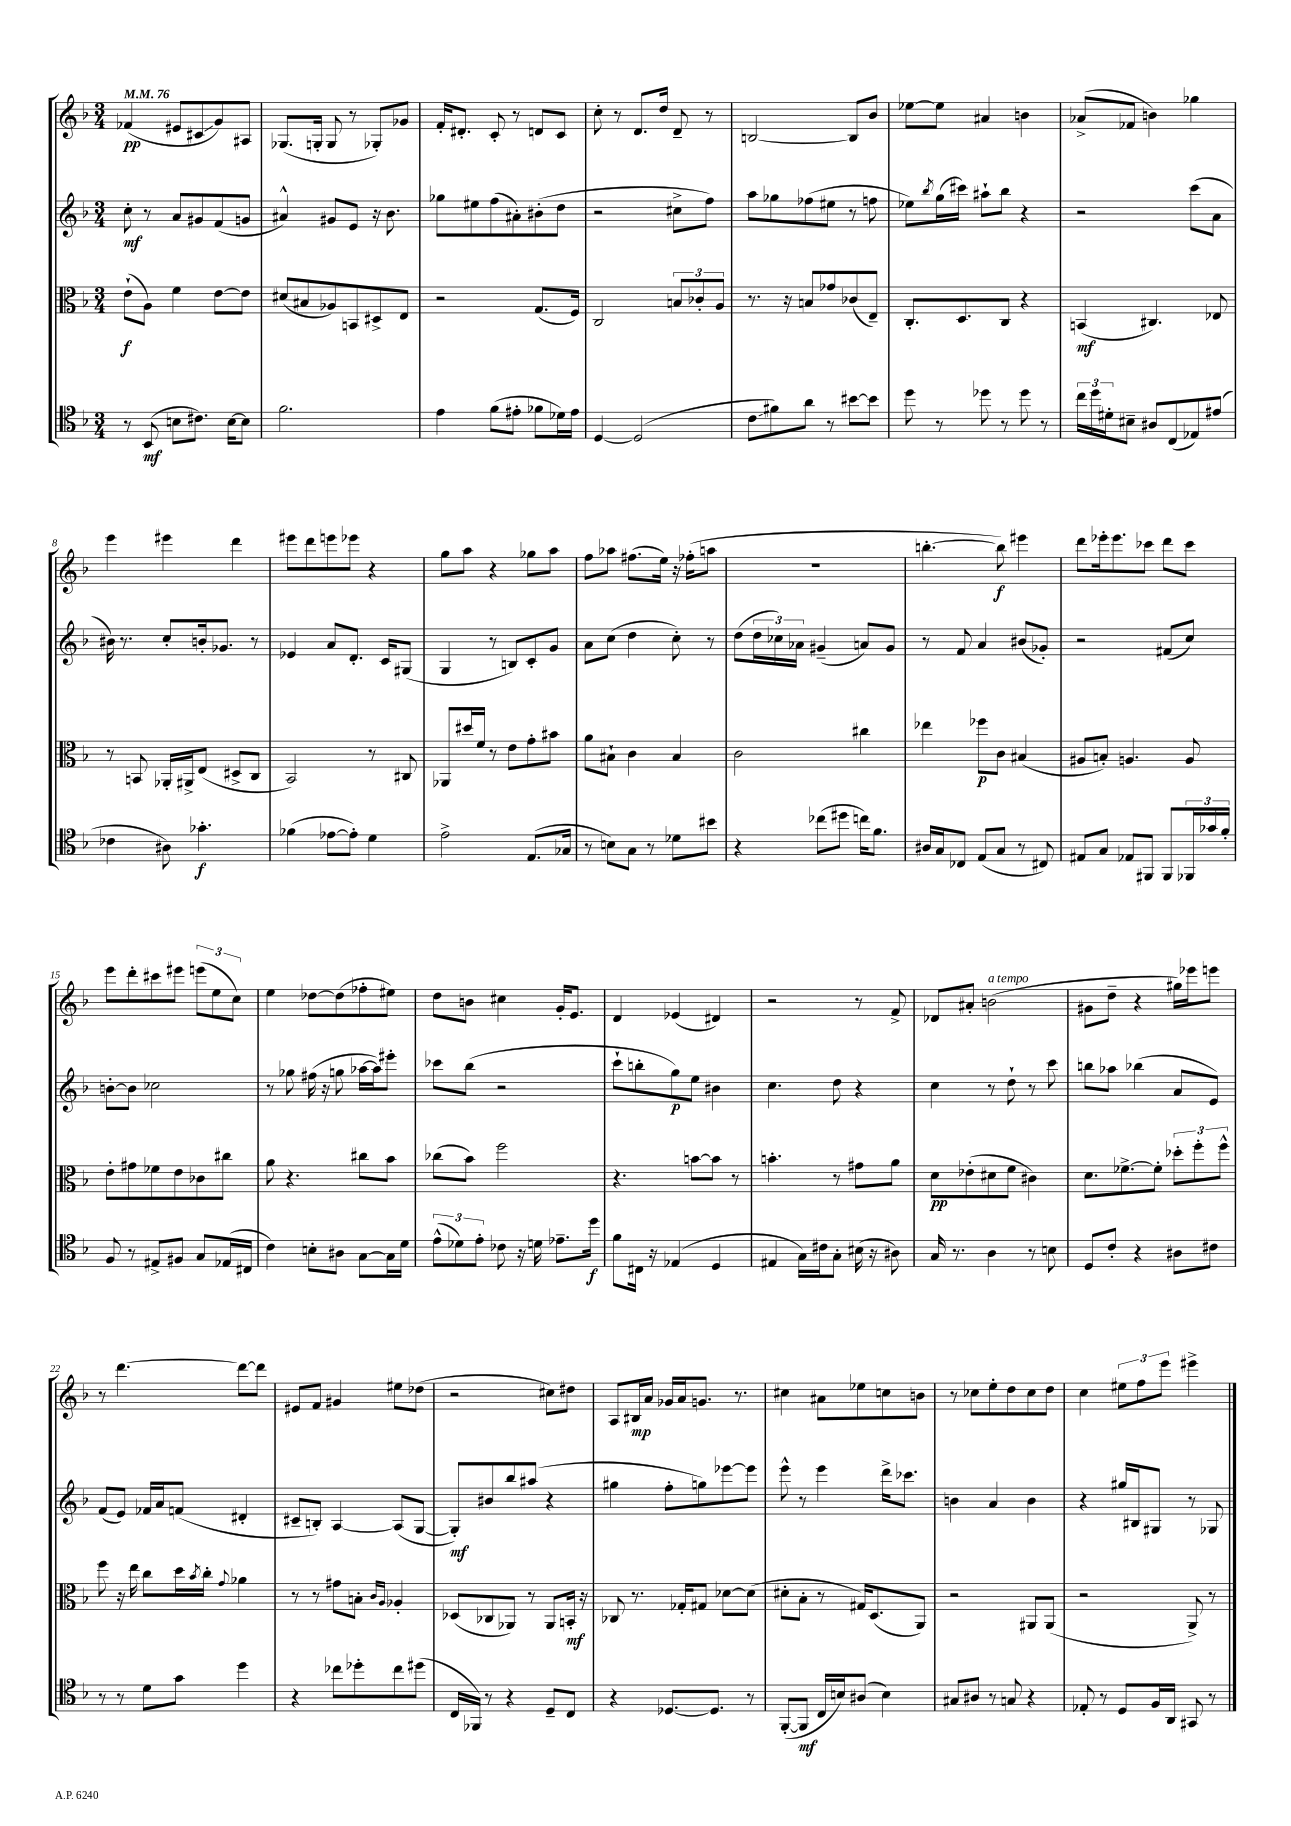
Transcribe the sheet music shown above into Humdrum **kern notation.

**kern	**kern	**kern	**kern
*staff4	*staff3	*staff2	*staff1
*clefC4	*clefC3	*clefG2	*clefG2
*k[b-]	*k[b-]	*k[b-]	*k[b-]
*M3/4	*M3/4	*M3/4	*M3/4
*MM76	*MM76	*MM76	*MM76
8r	(8e`\L	8cc'\	(4f-/
(8BB-/	8A\J)	8r	.
8B\L	4f\	8a/L	8e#/L
8.c#\J)	.	8g#/	8c#/
.	[8e\L	(8f/	8g/)
[16B\LK	.	.	.
8B\]J	8e\]J	8g/J	8A#/J
=	=	=	=
2.f\	(8d#/L	4a#^^/)	(8.G-/L
.	8B#/	.	.
.	.	.	16G'/Jk
.	8A-/)	8g#/L	8G/
.	8BB/	8e/J	8r
.	8D#^/	16r	8G-'/L)
.	.	8.b-\	.
.	8E/J	.	8g-/J
=	=	=	=
4e\	2r	8gg-\L	16f'/LK
.	.	.	8.d#'/J
.	.	8ee#\	.
(8f\L	.	(8ff\	8c'/
8e#'\J	.	8a#'\)	8r
8f-\L	(8.G/L	(8b#'\	8d/L
16d-\L)	.	8dd\J	8c/J
16e#\JJ	16F/Jk)	.	.
=	=	=	=
[4D/	2C/	2r	8cc'\
.	.	.	8r
(2D/]	.	.	8.d/L
.	.	.	16dd/Jk
.	12B/L	8cc#^\L	8d~/
.	12c-'/	.	.
.	.	8ff\J)	8r
.	12A/J	.	.
=	=	=	=
8c\L	8.r	8aa\L	[2B/
8f#\)	.	8gg-\	.
.	16r	.	.
8a\J	8B/L	(8ff-\	.
8r	8g-/	8ee#\J	.
[8b#\L	(8c-/	8r	8B/]L
8b#\]J	8E~/J)	8ff\	8b-/J
=	=	=	=
8dd\	8.C'/L	8ee-\L)	[8ee-\L
.	.	8qbb-/	.
8r	.	(16gg\L	8ee-\]J
.	8.D/	16ccc#\JJ)	.
8dd-\	.	8aa#`\L	4a#/
8r	8C/J	8bb-\J	.
8dd-\	4r	4r	4b\
8r	.	.	.
=	=	=	=
24cc\LL	(4BB/	2r	(8a-^/L
24dd\	.	.	.
24d#'\J	.	.	.
8B#~\J	.	.	8f-/J
8A#/L	4.C#/)	.	4b\)
(8C/	.	.	.
8E-/)	.	(8ccc\L	4gg-\
(8e#/J	8E-/	8a\J	.
=	=	=	=
4c-\	8r	16b#\)	4eee\
.	.	8.r	.
.	8BB/	.	.
8A#\)	16AA-'/LL	8cc'/L	4eee#\
.	16AA#^/J	.	.
4.g-'\	(8E/J	16b'/k	.
.	.	8.g-/J	.
.	8D#^/L	.	4ddd\
.	8C/J	8r	.
=	=	=	=
(4f-\	2BB-/)	4e-/	8eee#\L
.	.	.	8ddd\
[8e-\L	.	8a/L	8eee\
8e-'\]J)	.	8.d'/J	8eee-\J
4d\	8r	.	4r
.	.	16c/LK	.
.	8C#/	(8G#/J	.
=	=	=	=
2e^\	8AA-/L	4G/	8gg\L
.	16dd#/L	.	8aa\J
.	16f/JJ	.	.
.	8r	8r	4r
.	8e\L	8B/L)	.
(8.E/L	8g'\	8c'/	8gg-\L
.	8b#\J	8g/J	8aa\J
16G-/Jk	.	.	.
=	=	=	=
8r	8a\L	8a\L	8ff\L
8B\L)	8B#`\J	(8cc\J	8aa-\J
8G\J	4c\	4dd\	(8.ff#\L
8r	.	.	.
.	.	.	16ee\Jk)
8d-\L	4B#/	8cc'\)	16r
.	.	.	(16ff-'\LK
8b#\J	.	8r	8aa\J
=	=	=	=
4r	2c\	(8dd\L	2.r
.	.	24dd\L	.
.	.	24cc-\)	.
.	.	24a-\JJ	.
(8cc-\L	.	(4g#~/	.
8dd#\J	.	.	.
16cc\LK)	4cc#\	8a/L)	.
8.f\J	.	.	.
.	.	8g#/J	.
=	=	=	=
16A#/LL	4ee-\	8r	[4.bb'\
16G/J	.	.	.
8C-/J	.	8f/	.
(8E/L	8ff-\L	4a/	.
8G/J	8c\J	.	8bb\])
8r	(4B#/	(8b#/L	4eee#\
8C#/)	.	8g-'/J)	.
=	=	=	=
8E#/L	8A#/L	2r	8ddd\L
8G/J	8B'/J)	.	16eee-'\k
.	.	.	8.eee-\
8E-/L	4.A/	.	.
8FF#/J	.	.	8ccc-\J
8FF#/L	.	(8f#/L	8ddd\L
24FF-/L	8A/	8cc/J)	8ccc-\J
24g-/	.	.	.
24f'/JJ	.	.	.
=	=	=	=
8F/	8e'\L	[8b'\L	8eee\L
8r	8g#\	8b\]J	8ddd'\
8E#^/L	8f-\	2cc-\	8ccc#\
8F#/J	8e\	.	8eee#\J
8G/L	8c-\	.	(12eee\L
.	.	.	12ee\
(16E-/L	8cc#\J	.	.
.	.	.	12cc\J)
16C#/JJ	.	.	.
=	=	=	=
4c\)	8a\	8r	4ee\
.	4.r	8gg-\	.
8B'\L	.	(16ff#\	[8dd-\L
.	.	16r	.
8A#\J	.	8gg\	(8dd-\]
[8G\L	8cc#\L	[16aa-\LL	8ff-'\
.	.	16aa-\]J)	.
16G\]L	8b-\J	8eee#'\J	8ee#\J)
16d\JJ	.	.	.
=	=	=	=
(12e^^\L	(8cc-\L	8ccc-\L	8dd\L
12d-\)	.	.	.
.	8b-\J)	(8bb-\J	8b\J
12e'\J	.	.	.
8c-\	2ff\	2r	4cc#\
16r	.	.	.
16d\	.	.	.
8.e-~\L	.	.	16g'/LK
.	.	.	8.e/J
16dd\Jk	.	.	.
=	=	=	=
8f\L	4.r	8ccc`\L	4d/
16C#\Jk	.	8bb'\	.
16r	.	.	.
(4E-/	.	8gg\)	(4e-/
.	[8b\L	8ee\J	.
4D/	8b\]J	4b#\	4d#/)
.	8r	.	.
=	=	=	=
4E#/	4.b'\	4.cc\	2r
16G\LL)	.	.	.
16c#\J	.	.	.
8G'\J	8r	8dd\	.
(16B#\	8g#\L	4r	8r
16r	.	.	.
8A#\)	8a\J	.	8f^/
=	=	=	=
16G/	8d\L	4cc\	8d-/L
8.r	.	.	.
.	(8e-'\	.	8a#'/J
4A\	8d#\	8r	(2b\
.	8f\J	8dd`\	.
8r	4c#\)	8r	.
8B\	.	8ccc\	.
=	=	=	=
8D/L	8.d\L	8bb\L	8g#\L
8c'/J	.	8aa-\J	8dd~\J
.	[8.f-^\	.	.
4r	.	(4bb-\	4r
.	8f-'\]J	.	.
8A#\L	12dd-'\L	8a/L	16gg#\LL)
.	.	.	16eee-\J
.	12ff'\	.	.
8c#\J	.	8e/J)	8eee\J
.	12ff^^\J	.	.
=	=	=	=
8r	8ff\	(8f/L	8r
8r	16r	8e/J)	[4.ddd\
.	16ee\	.	.
8d\L	8cc\L	16f-/LL	.
.	.	16a/J	.
8g\J	16dd\L	(8f/J	.
.	8qb-/	.	.
.	16cc'\JJ	.	.
.	8qqg/	.	.
4dd\	4a-\	4d#'/	8ddd\_L
.	.	.	8ddd\]J
=	=	=	=
4r	8r	8c#~/L	8e#/L
.	8r	8B'/J)	8f/J
8cc-\L	8g#\L	[4A/	4g#/
8dd-'\	8B'\J	.	.
.	16qqc/LL	.	.
.	16qqA/JJ	.	.
8cc-\	4A-'/	(8A/]L	8ee#\L
(8dd#\J	.	[8G/J	(8dd-\J
=	=	=	=
16C/LL	(8D-/L	8G'/]L)	2r
16FF-/JJ)	.	.	.
8r	8C-/	8b#/	.
4r	8AA-/J)	8bb-/	.
.	8r	(8aa#/J	.
8D~/L	8AA-/L	4r	8cc#\L)
8C/J	16BB'/Jk	.	8dd#\J
.	16r	.	.
=	=	=	=
4r	8C-/	4gg#\	8A/L
.	8.r	.	16B#/L
.	.	.	16a/JJ
[8.D-/L	.	8ff'\L	16g-/LL
.	16G-'/LK	.	16a/J
.	8G#/J	8gg\)	8.g/J
8.D-/]J	.	.	.
.	[8d-\L	[8eee-\	.
.	.	.	8.r
8r	(8d-\]J	8eee-\]J	.
=	=	=	=
([8FF'/L	8d#'\L	8eee^^\	4cc#\
8FF/]J	8B-'\J	8r	.
16C/LL	8r	4eee\	8a#\L
16B/J)	.	.	.
(8A#/J	16G#/LK)	.	8ee-\
.	(8.D/	.	.
4B\)	.	16ddd^\LK	8cc\
.	.	8.ccc-\J	.
.	8AA/J)	.	8b\J
=	=	=	=
8G#/L	2r	4b\	8r
8A#/J	.	.	8cc-\L
8r	.	4a/	8ee'\
8G/	.	.	8dd\
4r	8AA#/L	4b\	8cc-\
.	(8AA#/J	.	8dd\J
=	=	=	=
8E-'/	2r	4r	4cc\
8r	.	.	.
8D/L	.	16gg#/LL	12ee#\L
.	.	16B#/J	.
.	.	.	12ff\
16F/L	.	8G#/J	.
.	.	.	12eee\J
16AA/JJ	.	.	.
8GG#/	8AA^/)	8r	4eee#^\
8r	8r	8G-/	.
==	==	==	==
*-	*-	*-	*-
